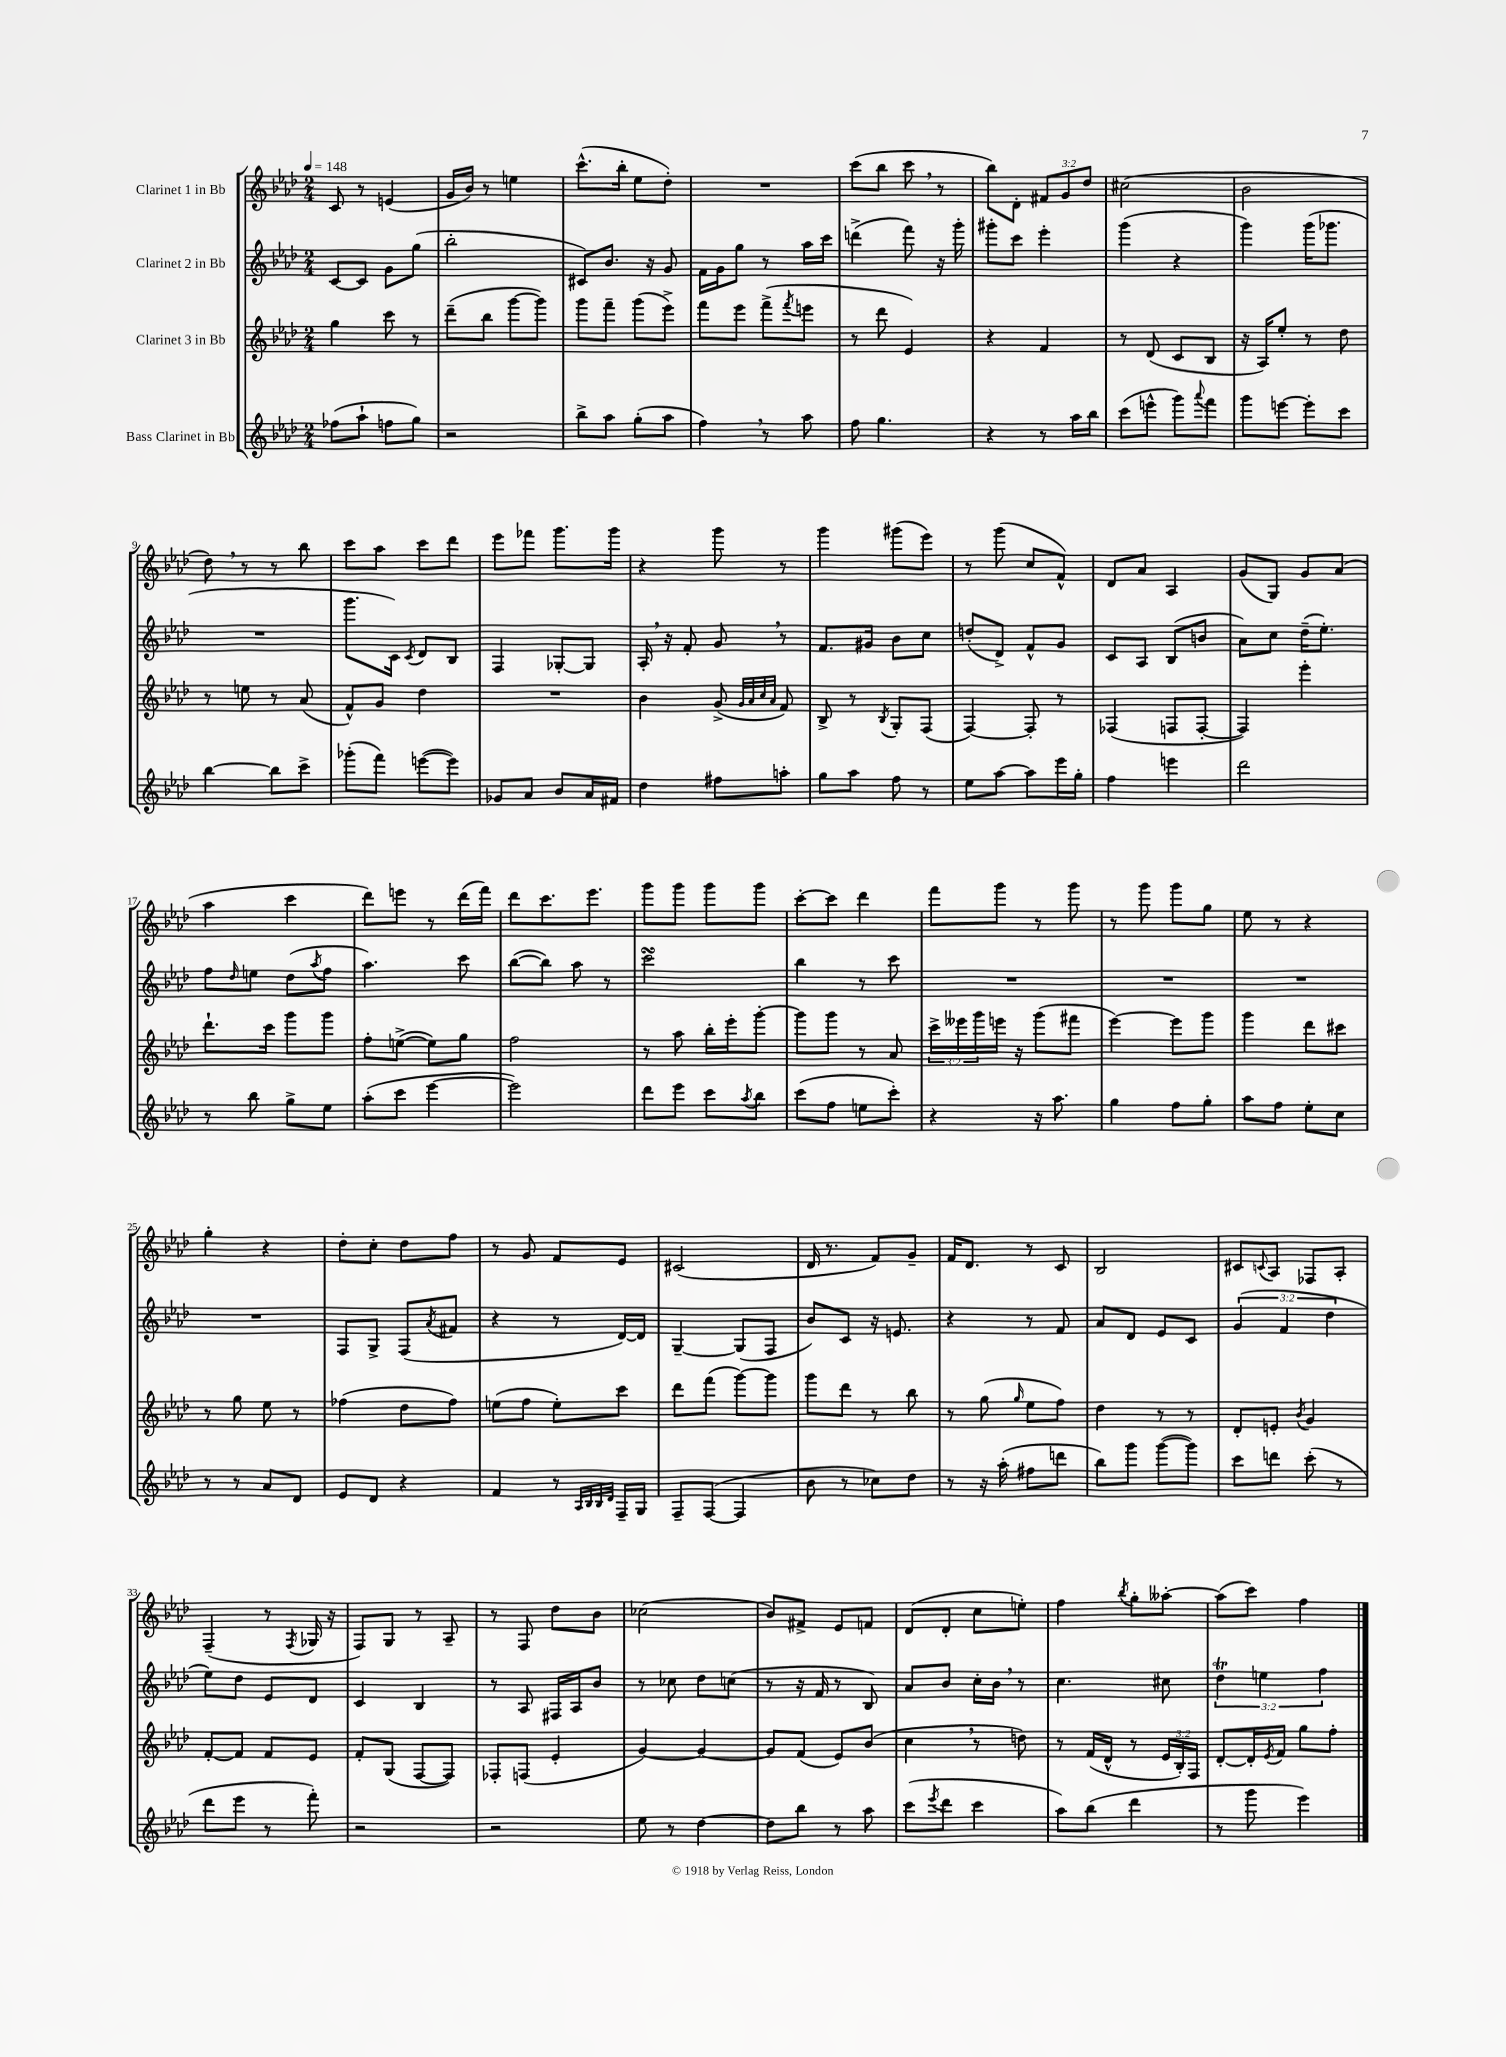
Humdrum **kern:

**kern	**kern	**kern	**kern
*part4	*part3	*part2	*part1
*staff4	*staff3	*staff2	*staff1
*I"Bass Clarinet in Bb	*I"Clarinet 3 in Bb	*I"Clarinet 2 in Bb	*I"Clarinet 1 in Bb
*clefG2	*clefG2	*clefG2	*clefG2
*k[b-e-a-d-]	*k[b-e-a-d-]	*k[b-e-a-d-]	*k[b-e-a-d-]
*M2/4	*M2/4	*M2/4	*M2/4
*MM148	*MM148	*MM148	*MM148
=1	=1	=1	=1
(8ff-X\L	4gg\	[8c/L	8c/
8aa-`\J	.	8c/J]	8r
8ffn\L	8ccc\	8g\L	(4en/
8gg\J)	8r	(8gg\J	.
=2	=2	=2	=2
2r	(8ddd-~\L	2bb-'\	16g/LL
.	.	.	16b-/JJ)
.	8bb-\J	.	8r
.	[8ggg\L	.	4een\
.	8ggg\J])	.	.
=3	=3	=3	=3
8bb-^\L	8ggg\L	8c#X/L)	(8.ccc^^\L
8aa-\J	8fff~\J	8.b-/J	.
.	.	.	16bb-'\Jk
(8gg'\L	(8ggg\L	.	8ee-\L
.	.	16r	.
8aa-\J	8eee-^\J)	8g/	8dd-'\J)
=4	=4	=4	=4
4ff,\)	8fff\L	16f\LL	2r
.	.	16g\J	.
.	8eee-\J	8gg\J	.
8r	(8fff^\L	8r	.
.	8qfff/	.	.
8aa-\	8eeen\J	16aa-\LL	.
.	.	16ccc\JJ	.
=5	=5	=5	=5
8ff\	8r	(4dddn^\	(8ccc\L
4.gg\	8ddd-\	.	8bb-\J
.	4e-/)	8fff\)	8ccc,\
.	.	16r	8r
.	.	16ggg'\	.
=6	=6	=6	=6
4r	4r	8ggg#X'\L	8bb-\L)
.	.	8ccc\J	8d-'\J
8r	4f/	4eee-'\	12f#X/L
.	.	.	12g/
16aa-\LL	.	.	.
.	.	.	12dd-/J
16bb-\JJ	.	.	.
=7	=7	=7	=7
(8ccc\L	8r	(4ggg\	(2cc#X\
8eeen^^\J	(8d-/	.	.
8ggg\L)	8c/L	4r	.
8qqaaa-/	.	.	.
8fff\J	8B-/J	.	.
=8	=8	=8	=8
8ggg\L	16r	4ggg\)	2b-\
.	16A-/KL)	.	.
[8eeen\J	8ee-'/J	.	.
8eee'\L]	8r	(16ggg\KL	.
.	.	8.ggg-X\J	.
8ccc\J	8dd-\	.	.
!!LO:LB:g=z
=9	=9	=9	=9
[4bb-\	8r	2r	8dd-,\)
.	8een\	.	8r
8bb-\L]	8r	.	8r
8ccc^\J	(8a-/	.	8bb-\
=10	=10	=10	=10
(8ggg-X'\L	8f^^/L)	8.ggg\L	8ccc\L
8fff\J)	8g/J	.	8aa-\J
.	.	16c\Jk)	.
.	.	8qc/	.
([8eeen\L	4dd-\	8d-/L	8ccc\L
8eee\J])	.	8B-/J	8ddd-\J
=11	=11	=11	=11
8g-X/L	2r	4F/	8eee-\L
8a-/J	.	.	8fff-X\J
8b-/L	.	[8G-X'/L	8.ggg\L
16a-/L	.	8G-/J]	.
16f#X/JJ	.	.	16ggg\Jk
=12	=12	=12	=12
4dd-\	4b-\	16A-',/	4r
.	.	16r	.
.	.	8f'/	.
8ff#X\L	(8g^/	8g,/	8ggg\
.	32qqg/LLL	.	.
.	32qqa-/	.	.
.	32qqcc/	.	.
.	32qqa-/JJJ	.	.
8aan'\J	8f/)	8r	8r
=13	=13	=13	=13
8gg\L	8B-^/	8.f/L	4ggg\
8aa-\J	8r	.	.
.	.	16g#X/Jk	.
.	8qB-/	.	.
8ff\	8G'/L	8b-\L	(8ggg#X\L
8r	(8F/J	8cc\J	8eee-\J)
=14	=14	=14	=14
8ee-\L	[4F/)	(8ddn'/L	8r
[8aa-\J	.	8d-^/J)	(8ggg\
8aa-\L]	8F'/]	8f^^/L	8cc/L
16eee-\L	8r	8g/J	8f^^/J)
16gg'\JJ	.	.	.
=15	=15	=15	=15
4ff\	(4F-X/	8c/L	8d-/L
.	.	8A-/J	8a-/J
4eeen\	8Fn/L	(8B-/L	4A-/
.	[8F'/J	8bn/J	.
=16	=16	=16	=16
2ddd-\	4F/])	8a-\L)	(8g/L
.	.	8cc\J	8G/J)
.	4eee-'\	(16dd-~\KL	8g/L
.	.	8.ee-'\J)	.
.	.	.	(8a-/J
!!LO:LB:g=z
=17	=17	=17	=17
8r	8.ddd-`\L	8ff\L	4aa-\
.	.	16qqdd-/	.
8bb-\	.	8een\J	.
.	16ccc\Jk	.	.
8gg^\L	8ggg\L	(8dd-\L	4ccc\
.	.	8qaa-/	.
8ee-\J	8ggg\J	8ff\J	.
=18	=18	=18	=18
(8aa-'\L	8ff'\L	4.aa-\)	8ddd-\L)
8ccc\J	([8een^\J	.	8eeen\J
[4eee-\	8ee\L])	.	8r
.	8gg\J	8ccc\	(16ddd-\LL
.	.	.	16fff\JJ)
=19	=19	=19	=19
2eee-\])	2ff\	([8bb-\L	8ddd-\L
.	.	8bb-\J])	8.ccc\
.	.	8aa-\	.
.	.	.	8.eee-\J
.	.	8r	.
=20	=20	=20	=20
8ddd-\L	8r	2cccsSsS\	8ggg\L
8eee-\J	8aa-\	.	8ggg\J
8ccc\L	16bb-'\LL	.	8ggg\L
.	16eee-'\J	.	.
8qaa-/	.	.	.
8bb-\J	[8ggg'\J	.	8ggg\J
=21	=21	=21	=21
(8ccc\L	8ggg\L]	4bb-\	[8ccc'\L
8ff\J	8ggg\J	.	8ccc\J]
8een\L	8r	8r	4ddd-\
8ccc'\J)	8a-/	8ccc\	.
=22	=22	=22	=22
4r	24ccc^\LL	2r	8fff\L
.	24eee--X\	.	.
.	24ggg\	.	.
.	16eeen\JJ	.	8ggg\J
.	16r	.	.
16r	(8ggg\L	.	8r
8.aa-\	.	.	.
.	8fff#X\J	.	8ggg\
=23	=23	=23	=23
4gg\	[4eee-\)	2r	8r
.	.	.	8ggg\
8ff\L	8eee-\L]	.	8ggg\L
8gg'\J	8ggg\J	.	8gg\J
=24	=24	=24	=24
8aa-\L	4ggg\	2r	8ee-\
8ff\J	.	.	8r
8ee-'\L	8ddd-\L	.	4r
8cc\J	8ccc#X\J	.	.
!!LO:LB:g=z
=25	=25	=25	=25
8r	8r	2r	4gg'\
8r	8gg\	.	.
8a-/L	8ee-\	.	4r
8d-/J	8r	.	.
=26	=26	=26	=26
8e-/L	(4ff-X\	8F/L	8dd-'\L
8d-/J	.	8G^/J	8cc'\J
4r	8dd-\L	(8F/L	8dd-\L
.	.	8qa-/	.
.	8ff-\J)	8f#X/J	8ff\J
=27	=27	=27	=27
4f/	(8een\L	4r	8r
.	8ff\J	.	8g/
8r	8ee'\L)	8r	8f/L
32qqA-/LLL	.	.	.
32qqB-/	.	.	.
32qqB-/	.	.	.
32qqd-/JJJ	.	.	.
16F~/LL	8ccc\J	[16d-/LL)	8e-/J
16G/JJ	.	16d-/JJ]	.
=28	=28	=28	=28
8F~/L	8ddd-\L	[4G~/	(2c#X/
([8F/J	(8fff\J	.	.
4F/]	[8ggg\L)	(8G/L]	.
.	8ggg\J]	8F/J	.
=29	=29	=29	=29
8b-\	8ggg\L	8b-/L)	16d-/
.	.	.	8.r
8r	8ddd-\J	8c/J	.
8cc-X\L)	8r	16r	8f/L)
.	.	8.en/	.
8dd-\J	8bb-\	.	8g~/J
=30	=30	=30	=30
8r	8r	4r	16f/KL
.	.	.	8.d-/J
16r	(8gg\	.	.
(16aa-'\	.	.	.
.	16qqgg/	.	.
8ff#X\L	8ee-\L	8r	8r
8dddn\J	8ff\J)	8f/	8c/
=31	=31	=31	=31
8bb-\L)	4dd-\	8a-/L	2B-/
8ggg\J	.	8d-/J	.
([8ggg\L	8r	8e-/L	.
8ggg\J])	8r	8c/J	.
=32	=32	=32	=32
8ccc\L	8d-'/L	(6g/	8c#X/L
.	.	.	8qqcn/
8dddn\J	8en'/J	.	8A-/J
.	.	6f/	.
.	8qb-/	.	.
(8ccc'\	4g/	.	8F-X/L
.	.	6dd-\	.
8r	.	.	8A-'/J
!!LO:LB:g=z
=33	=33	=33	=33
8ddd-\L	[8f'/L	8ee-\L)	(4F~/
8eee-\J	8f/J]	8dd-\J	.
8r	8f/L	8e-/L	8r
.	.	.	8qF/
8fff'\)	8e-/J	8d-/J	16G-X/
.	.	.	16r
=34	=34	=34	=34
2r	8f'/L	4c/	8F/L)
.	(8G/J	.	8G/J
.	[8F/L	4B-/	8r
.	8F/J])	.	8A-~/
=35	=35	=35	=35
2r	8F-X'/L	8r	8r
.	(8Fn/J	8A-/	8F/
.	4e-'/	16F#X/LL	8dd-\L
.	.	16A-/J	.
.	.	8b-/J	8b-\J
=36	=36	=36	=36
8ee-\	[4g/)	8r	(2cc-X\
8r	.	8cc-X\	.
[4dd-\	4g/_	8dd-\L	.
.	.	(8ccn\J	.
=37	=37	=37	=37
8dd-\L]	8g/L]	8r	8b-/L)
8bb-\J	(8f/J	16r	8f#X^/J
.	.	16f/	.
8r	8e-/L)	8r	8e-/L
8aa-\	(8b-/J	8B-/)	8fn/J
=38	=38	=38	=38
(8ccc\L	4cc,\	8a-/L	(8d-/L
8qeee-/	.	.	.
8ddd-\J	.	8b-/J	8d-'/J
4ccc\	8r	16cc'\LL	8cc\L
.	.	16b-,\JJ	.
.	8ddn\)	8r	8een'\J)
=39	=39	=39	=39
8aa-\L)	8r	4.cc\	4ff\
(8bb-\J	(16f/LL	.	.
.	16d-^^/JJ	.	.
.	.	.	8qbb-/
4ddd-\	8r	.	8gg'\L
.	24e-/LL	8cc#X\	[8aa--X'\J
.	24B-'/)	.	.
.	24F/JJ	.	.
=40	=40	=40	=40
8r	[8d-'/L	6dd-T\	(8aa--\L]
8ggg\	16d-'/L]	.	8ccc\J)
.	.	6een\	.
.	8qe-/	.	.
.	16f/JJ	.	.
4eee-\)	8gg\L	.	4ff\
.	.	6ff\	.
.	8ff'\J	.	.
==	==	==	==
*-	*-	*-	*-
